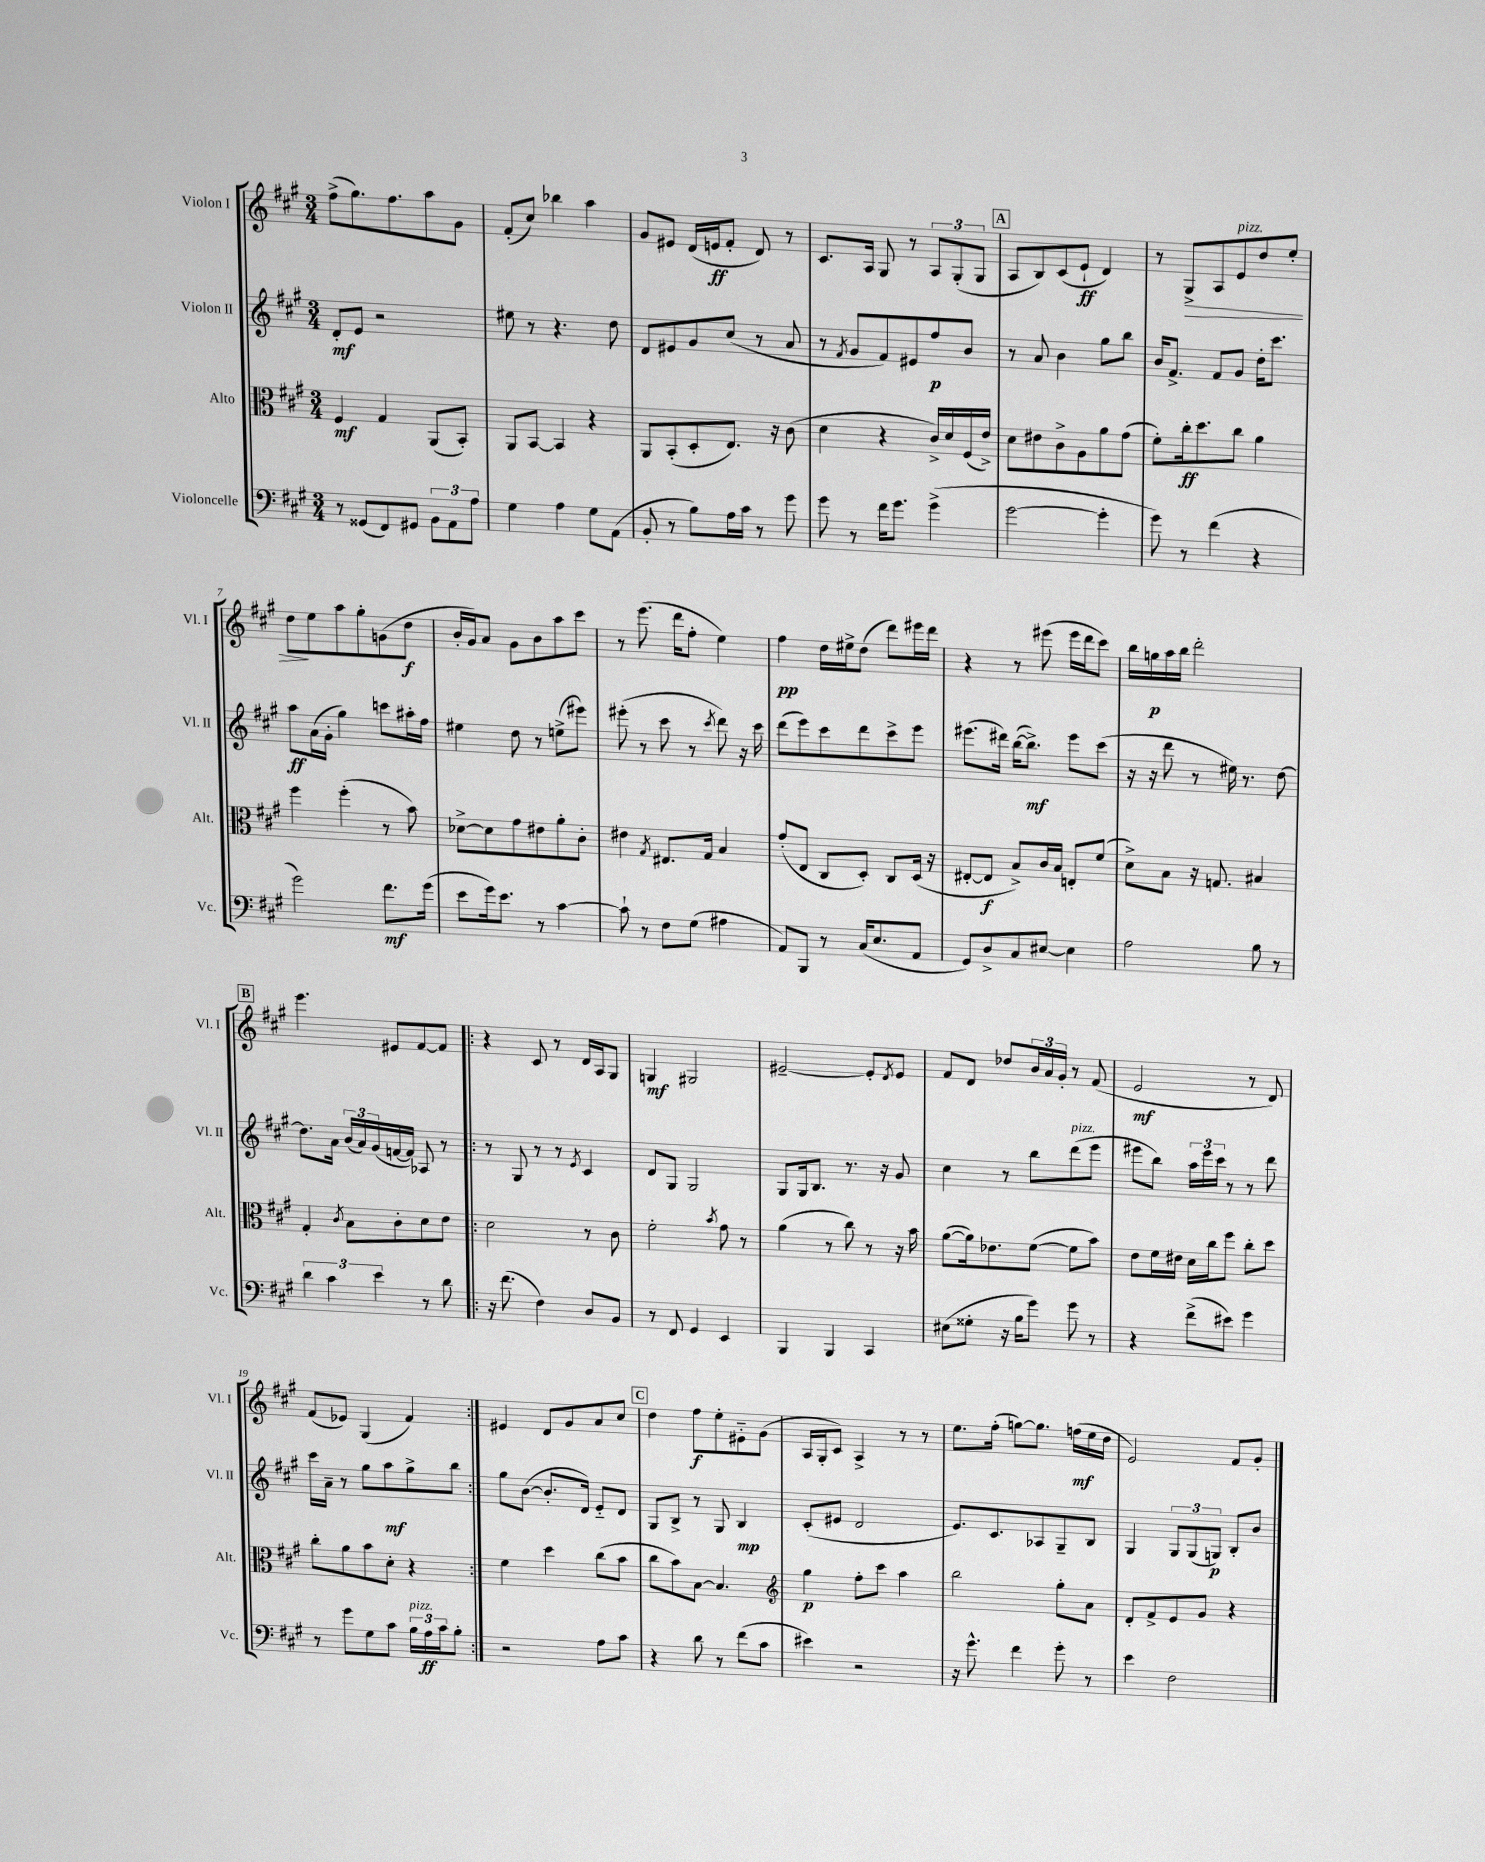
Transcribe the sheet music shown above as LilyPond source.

<<
\new StaffGroup <<
\new Staff = "s0" \with { instrumentName = "Violon I" shortInstrumentName = "Vl. I" } {
    \clef treble \key a \major \numericTimeSignature \time 3/4
    fis''8->( gis''8.) fis''8. a''8 gis'8 |
    fis'8-.( cis''8) bes''4 a''4 |
    gis'8 eis'8 d'16( e'16\ff fis'8-. d'8) r8 |
    cis'8. a16 gis8 r8 \tuplet 3/2 { a8 gis8-.( gis8 } |
    \mark \markup { \box "A" } a8 b8) cis'8( e'8-!\ff d'4) |
    r8 gis8->\> a8 e'8^\markup { \italic "pizz." } d''8 e''8-. |
    d''8\! e''8 a''8 gis''8-. g'8( d''8\f |
    b'16-. gis'16) a'8 gis'8 b'8 a''8 cis'''8 |
    r8 e'''8.( d'''16 fis''8-. e''4) |
    fis''4\pp d''16 eis''16-> d''8( d'''8) eis'''16 d'''16 |
    r4 r8 eis'''8( eis'''16 d'''16 cis'''8) |
    b''16 g''16\p a''16 b''16 d'''2-. |
    \mark \markup { \box "B" } e'''4. eis'8 fis'8~ fis'8 |
    \repeat volta 2 { r4 cis'8 r8 d'16 a16 gis8 |
    g4\mf gis2 |
    eis'2~-- eis'8-. \acciaccatura { d'8 } eis'8 |
    fis'8 d'8 des''8 \tuplet 3/2 { b'16 a'16 gis'16-. } r8 fis'8( |
    e'2\mf r8 d'8) |
    fis'8( ees'8) gis4( fis'4) | }
    eis'4 d'8 gis'8 a'8 cis''8 |
    \mark \markup { \box "C" } d''4 fis''8\f e''8-. eis'8-_ gis'8( |
    a16 gis16-. cis'8) a4-> r8 r8 |
    e''8. fis''16-.( g''8~) g''8. f''16\mf( e''16 d''16 |
    e'2) fis'8 gis'8-. \bar "|." |
}
\new Staff = "s1" \with { instrumentName = "Violon II" shortInstrumentName = "Vl. II" } {
    \clef treble \key a \major \numericTimeSignature \time 3/4
    d'8-.\mf e'8 r2 |
    eis''8 r8 r4. d''8 |
    d'8 eis'8 gis'8 cis''8( r8 a'8 |
    r8 \acciaccatura { fis'8 } gis'8 fis'8) eis'8 fis''8\p b'8 |
    \mark \markup { \box "A" } r8 a'8 b'4 gis''8 b''8 |
    b'16 fis'8.-> fis'8 gis'8 d''16-. cis'''8. |
    a''8\ff a'16( gis'16-. gis''4) c'''8 ais''16-. fis''16 |
    eis''4 d''8 r8 e''8->( eis'''8) |
    eis'''8-.( r8 cis'''8 r8 \acciaccatura { cis'''8 } d'''8) r16 cis'''16 |
    d'''8( e'''8) cis'''8 d'''8 cis'''8-> e'''8 |
    eis'''8.( dis'''16) b''16~( b''8.->\mf) eis'''8 cis'''8( |
    r16 r16 d'''8 r8 eis''16) r8. d''8~ |
    \mark \markup { \box "B" } d''8. a'16 \tuplet 3/2 { b'16( a'16) gis'16( } f'16~ f'16) aes8 r8 |
    \repeat volta 2 { r8 gis8 r8 r8 \acciaccatura { e'8 } cis'4 |
    d'8 gis8 gis2 |
    gis8 gis16 b8. r8. r16 gis'8 |
    cis''4 r8 b''8 d'''8^\markup { \italic "pizz." }( e'''8 |
    eis'''8 b''8) \tuplet 3/2 { a''16 eis'''16 cis'''16 } r8 r8 d'''8 |
    cis'''16 a'16-- r8 gis''8 a''8\mf gis''8-> b''8 | }
    gis''8 b'8~( b'8.-. d'16) e'8-_ d'8 |
    \mark \markup { \box "C" } gis8 b8-> r8 gis8 b4\mp |
    cis'8-.( eis'8 d'2 |
    e'8.) cis'8. aes8 gis8-- b8 |
    gis4 \tuplet 3/2 { gis8 gis8( g8\p) } b8-. b'8 \bar "|." |
}
\new Staff = "s2" \with { instrumentName = "Alto" shortInstrumentName = "Alt." } {
    \clef alto \key a \major \numericTimeSignature \time 3/4
    fis4\mf gis4 a,8( b,8-.) |
    a,8 b,8~ b,4 r4 |
    a,8 b,8-.( d8-. e8.) r16 cis'8( |
    d'4 r4 cis'16->) d'16 fis16( e'16->) |
    \mark \markup { \box "A" } d'8 eis'8 cis'8-> a8 a'8 gis'8( |
    fis'8-.) cis''16-.\ff d''8. cis''8 a'4 |
    fis''4 fis''4-.( r8 b'8) |
    des'8~-> des'8 gis'8 eis'8 a'8-. cis'8-. |
    eis'4 \acciaccatura { gis8 } eis8. gis16 b4 |
    gis'8-.( e8 cis8 d8-.) cis8 d16( r16 |
    eis8~-. eis8\f b8->) cis'16 b16 e8-. fis'8( |
    d'8->) b8 r16 g8. bis4 |
    \mark \markup { \box "B" } gis4-. \acciaccatura { cis'8 } b8 cis'8-. d'8 e'8 |
    \repeat volta 2 { d'2 r8 cis'8 |
    fis'2-. \acciaccatura { b'8 } gis'8 r8 |
    a'4( r8 cis''8) r8 r16 b'16 |
    a'8~( a'16) ees'8. fis'8~( fis'8 b'8) |
    e'8 fis'16 eis'16 d'16 cis''16 fis''8 cis''8-. d''8 |
    cis''8-. a'8 b'8 d'8-. r4 | }
    fis'4 d''4 cis''8( b'8 |
    \mark \markup { \box "C" } cis''8 b'8) b8~ b4. |
    \clef treble gis''4\p fis''8-. cis'''8 a''4 |
    b''2 gis''8-. a'8 |
    d'8-. fis'8-> e'8 gis'8 r4 \bar "|." |
}
\new Staff = "s3" \with { instrumentName = "Violoncelle" shortInstrumentName = "Vc." } {
    \clef bass \key a \major \numericTimeSignature \time 3/4
    r8 gisis,8( fis,8) gis,8 \tuplet 3/2 { b,8 a,8 a8 } |
    gis4 a4 gis8 a,8( |
    b,8-. r8 b8) a16 cis'16 r8 gis'8 |
    gis'8 r8 fis'16 gis'8. gis'4->( |
    \mark \markup { \box "A" } gis'2~ gis'4-. |
    gis'8) r8 fis'4( r4 |
    gis'2) fis'8.\mf gis'16( |
    e'8 gis'16) e'8. r8 cis'4~ |
    cis'8-! r8 fis8 gis8( ais4 |
    a,8) b,,8 r8 cis16( e8. a,8 |
    gis,8) d8-> cis8 eis8~ eis4 |
    a2 b8 r8 |
    \mark \markup { \box "B" } \tuplet 3/2 { d'4 cis'4 e'4 } r8 d'8 |
    \repeat volta 2 { r16 fis'8.( fis4) d8 b,8 |
    r8 fis,8 gis,4 e,4 |
    b,,4 b,,4 cis,4 |
    eis8( gisis8-. r16 b16 gis'8) gis'8 r8 |
    r4 fis'8->( eis'8) gis'4 |
    r8 gis'8 gis8 cis'8 \tuplet 3/2 { b16^\markup { \italic "pizz." } a16\ff cis'16 } b8-. | }
    r2 a8 cis'8 |
    \mark \markup { \box "C" } r4 d'8 r8 fis'8( cis'8 |
    eis'4) r2 |
    r16 gis'8.-^ fis'4 gis'8-. r8 |
    e'4 fis2 \bar "|." |
}
>>
>>
